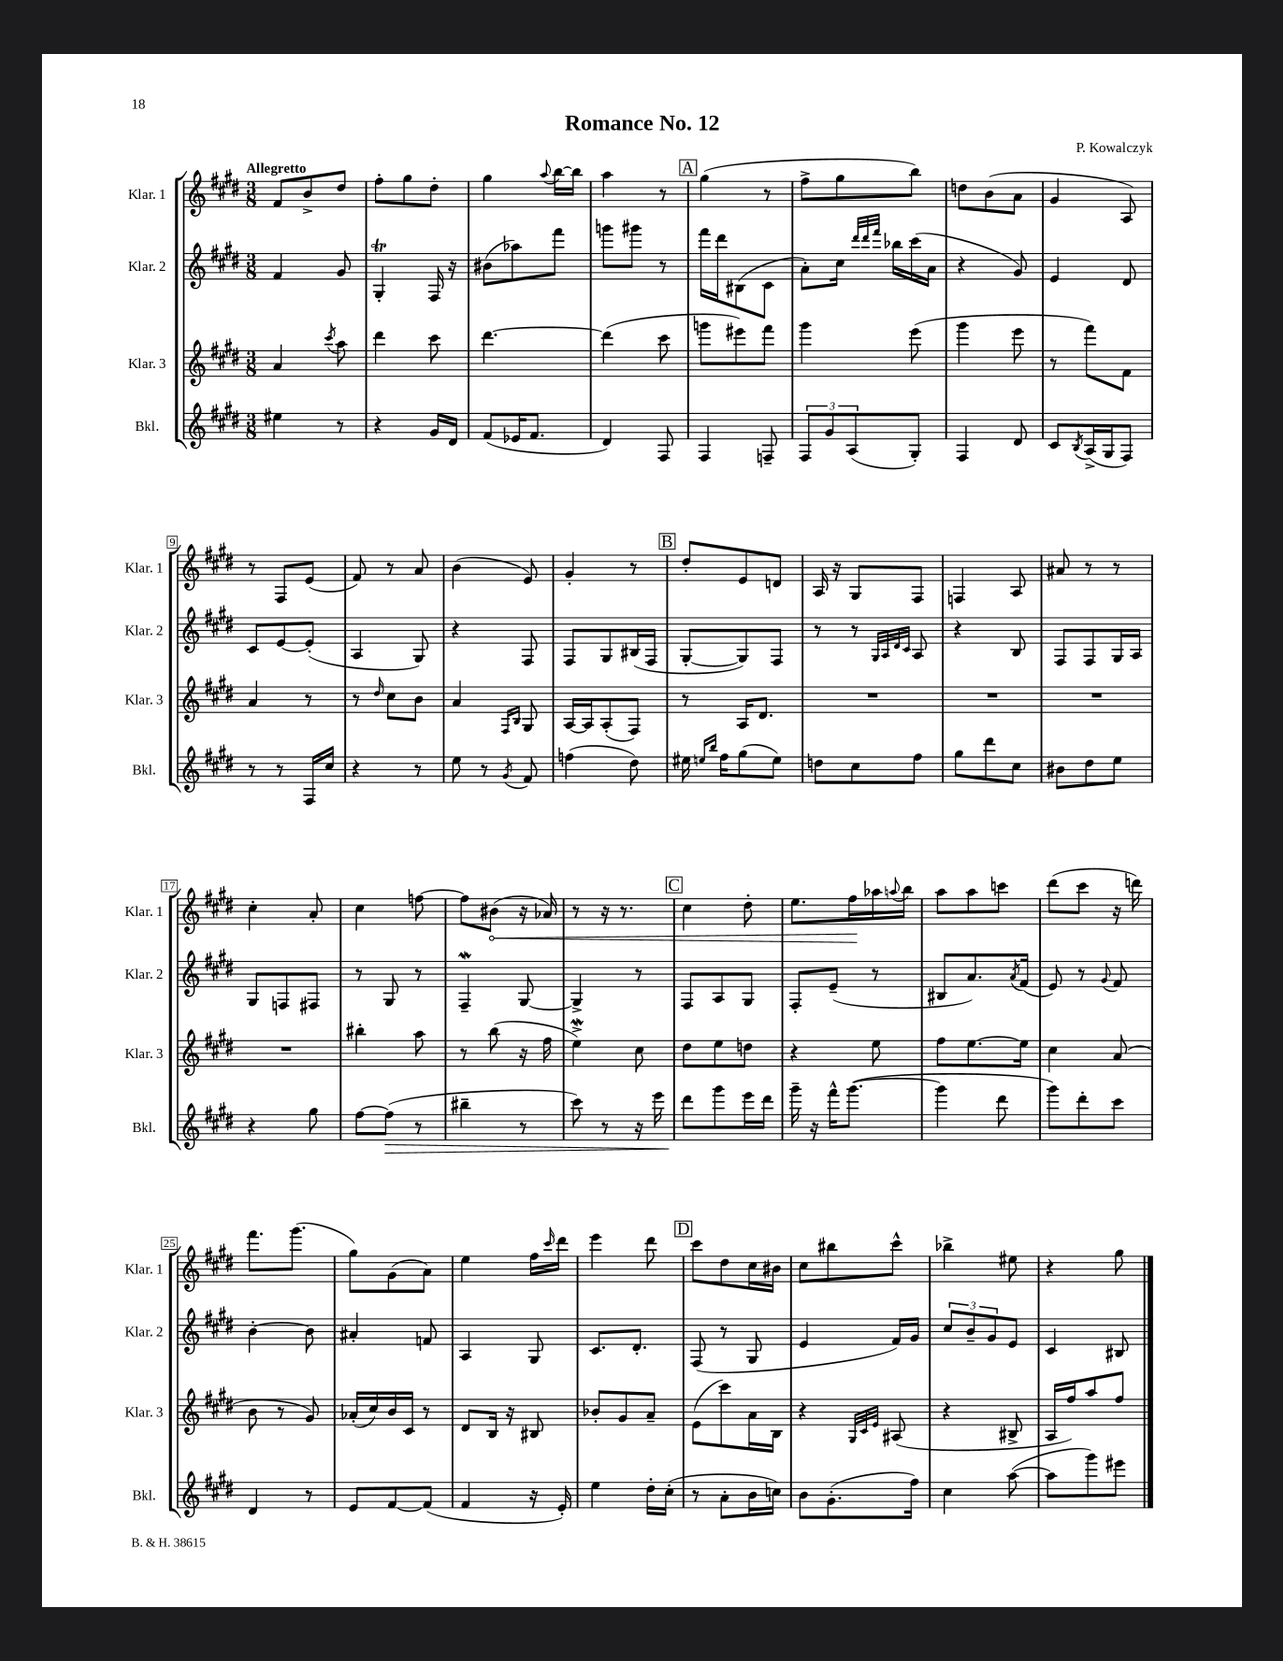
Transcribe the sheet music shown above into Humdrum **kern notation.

**kern	**kern	**kern	**kern
*staff4	*staff3	*staff2	*staff1
*clefG2	*clefG2	*clefG2	*clefG2
*k[f#c#g#d#]	*k[f#c#g#d#]	*k[f#c#g#d#]	*k[f#c#g#d#]
*M3/8	*M3/8	*M3/8	*M3/8
4ee#	4a	4f#	8f#
.	.	.	8b^
.	8qccc#	.	.
8r	8aa	8g#	8dd#
=	=	=	=
4r	4ddd#	4G#'	8ff#'
.	.	.	8gg#
16g#	8ccc#	16F#	8dd#'
16d#	.	16r	.
=	=	=	=
(8f#	[4.ddd#	(8b#	4gg#
16e-	.	8aa-)	.
8.f#	.	.	.
.	.	.	8qqaa
.	.	8fff#	[16bb
.	.	.	16bb]
=	=	=	=
4d#)	(4ddd#]	8ggg	4aa
.	.	8ggg#	.
8F#	8ccc#	8r	8r
=	=	=	=
4F#	8ggg	16fff#	(4gg#
.	.	16ddd#	.
.	8eee#)	(8B#	.
8F~	8fff#	8c#	8r
=	=	=	=
12F#	4ggg#	8a')	8ff#^
12g#	.	.	.
.	.	16cc#	8gg#
(12A	.	.	.
.	.	32qqddd#	.
.	.	32qqddd#	.
.	.	32qqfff#	.
.	.	16bb-	.
8G#')	(8eee	(16ccc#	8bb)
.	.	16a	.
=	=	=	=
4F#	4ggg#	4r	8dd
.	.	.	(8b
8d#	8eee	8g#)	8a
=	=	=	=
8c#	8r	4e	4g#
8qB	.	.	.
(16A^	8fff#)	.	.
16G#	.	.	.
8F#)	8f#	8d#	8A)
=	=	=	=
8r	4a	8c#	8r
8r	.	[8e	8F#
16F#	8r	(8e']	(8e
16cc#	.	.	.
=	=	=	=
4r	8r	4A	8f#)
.	16qqdd#	.	.
.	8cc#	.	8r
8r	8b	8G#)	8a
=	=	=	=
8ee	4a	4r	(4b
8r	.	.	.
.	16qqF#	.	.
8qg#	16qqB	.	.
8f#	8G#	8F#	8e)
=	=	=	=
(4ff	[16A	8F#	4g#'
.	16A]	.	.
.	(8A'	8G#	.
8dd#)	8F#)	(16B#	8r
.	.	16F#	.
=	=	=	=
16ee#	8r	[8G#'	8dd#'
16qqee	.	.	.
16qqbb	.	.	.
16ff#	.	.	.
(8gg#	16A	8G#])	8e
.	8.d#	.	.
8ee)	.	8F#	8d
=	=	=	=
8dd	4.r	8r	16A
.	.	.	16r
8cc#	.	8r	8G#
.	.	32qqG#	.
.	.	32qqA	.
.	.	32qqd#	.
.	.	32qqc#	.
8ff#	.	8A	8F#
=	=	=	=
8gg#	4.r	4r	4F
8ddd#	.	.	.
8cc#	.	8B	8A
=	=	=	=
8b#	4.r	8F#	8a#
8dd#	.	8F#	8r
8ee	.	16G#	8r
.	.	16A	.
=	=	=	=
4r	4.r	8G#	4cc#'
.	.	8F	.
8gg#	.	8F#	8a'
=	=	=	=
[8ff#	4bb#'	8r	4cc#
(8ff#]	.	8G#	.
8r	8aa	8r	[8ff
=	=	=	=
4bb#~	8r	4F#~	8ff]
.	(8bb	.	(8b#
8r	16r	[8G#	16r
.	16ff#	.	16a-)
=	=	=	=
8ccc#)	4ee^)	4G#^]	8r
8r	.	.	16r
.	.	.	8.r
16r	8cc#	8r	.
16eee	.	.	.
=	=	=	=
8ddd#	8dd#	8F#	4cc#
8ggg#	8ee	8A	.
16eee	8dd	8G#	8dd#'
16ddd#	.	.	.
=	=	=	=
16ggg#~	4r	8F#'	8.ee
16r	.	.	.
16fff#^^	.	(8e~	.
([8.ggg#	.	.	16ff#
.	8ee	8r	16aa-
.	.	.	8qqaa
.	.	.	16bb
=	=	=	=
4ggg#]	8ff#	8B#	8aa
.	[8.ee	8.a)	8aa
8ddd#	.	.	8ccc
.	.	8qa	.
.	16ee]	(16f#	.
=	=	=	=
8ggg#)	4cc#	8e)	(8ddd#
8ddd#'	.	8r	8ccc#
.	.	8qqg#	.
8ccc#	(8a	8f#	16r
.	.	.	16ddd)
=	=	=	=
4d#	8b	[4b'	8.fff#
.	8r	.	.
.	.	.	(8.ggg#
8r	8g#)	8b]	.
=	=	=	=
8e	(16a-'	4a#'	8gg#)
.	16cc#)	.	.
[8f#	16b	.	(8g#
.	16c#	.	.
(8f#]	8r	8f	8a)
=	=	=	=
4f#	8d#	4A	4ee
.	16B	.	.
.	16r	.	.
16r	8B#	8G#	16ff#
.	.	.	16qqccc#
16e')	.	.	16ddd#
=	=	=	=
4ee	8b-'	8.c#	4eee
.	8g#	.	.
.	.	8.d#'	.
16dd#'	8a~	.	8ddd#
(16cc#'	.	.	.
=	=	=	=
8r	(8e	(8F#	8ccc#
8a'	8ccc#)	8r	8dd#
16b	16a	8G#	16cc#
16cc)	16B	.	16b#
=	=	=	=
8b	4r	4e	8cc#
(8.g#'	.	.	8bb#
.	32qqG#	.	.
.	32qqc#	.	.
.	32qqe	.	.
.	(8A#	16f#)	8ccc#^^
16ff#)	.	16g#	.
=	=	=	=
4cc#	4r	12cc#	4bb-^
.	.	12b~	.
.	.	12g#	.
([8aa	8B#^	8e	8ee#
=	=	=	=
8aa]	16A	4c#	4r
.	16ff#)	.	.
8ggg#)	8aa	.	.
8eee#	8ff#	8B#	8gg#
==	==	==	==
*-	*-	*-	*-
